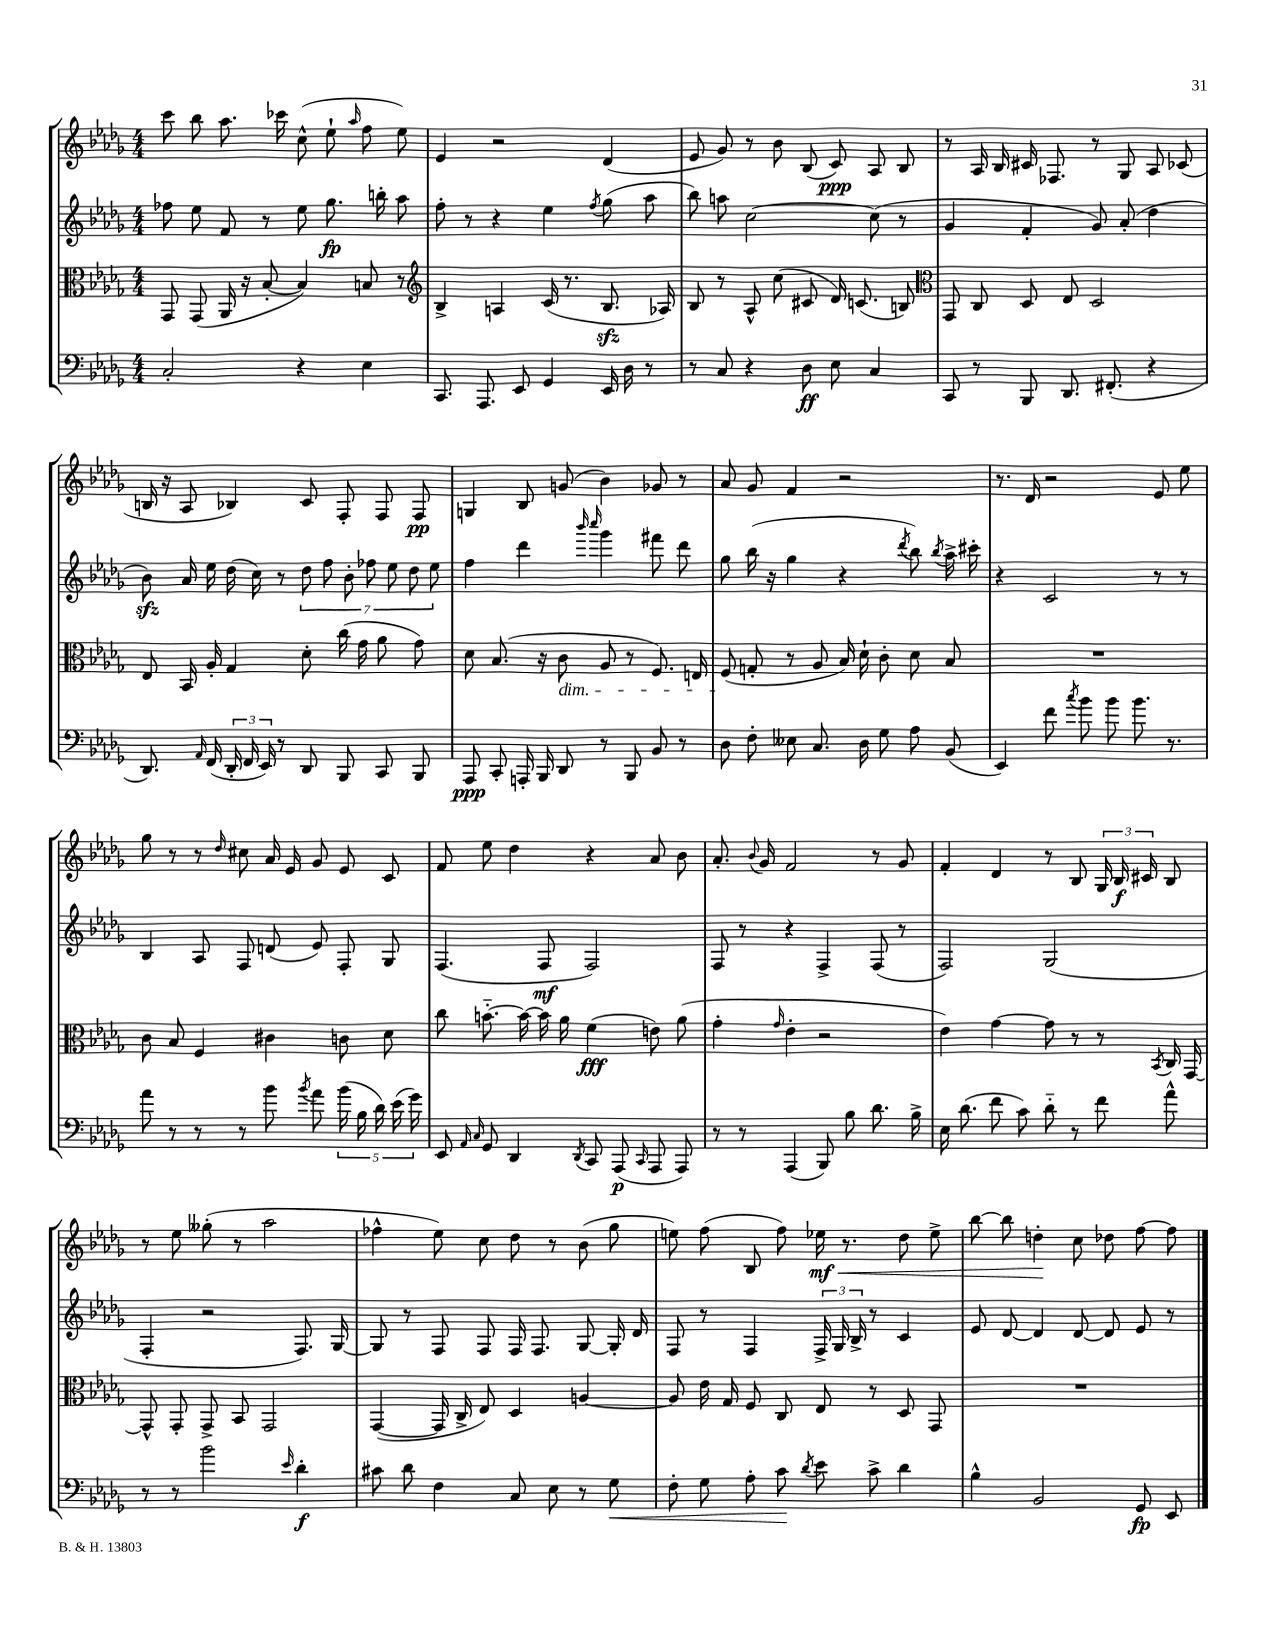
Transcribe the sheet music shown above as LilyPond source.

<<
\new StaffGroup <<
\new Staff = "s0" {
    \clef treble \key des \major \numericTimeSignature \time 4/4
    \autoBeamOff c'''8 bes''8 aes''8. ces'''16 c''8-^( ees''8-! \grace { aes''16 } f''8 ees''8) |
    ees'4 r2 des'4( |
    ees'8 ges'8) r8 bes'8 bes8( c'8\ppp) aes8 bes8 |
    r8 aes16 bes16 cis'16 fes8. r8 ges8 aes8 ces'8( |
    b16 r16 aes8 bes4) c'8 f8-. f8 f8\pp |
    g4 bes8 g'8( bes'4) ges'8 r8 |
    aes'8 ges'8 f'4 r2 |
    r8. des'16 r2 ees'8 ees''8 |
    ges''8 r8 r8 \grace { des''16 } cis''8 aes'16 ees'16 ges'8 ees'8 c'8 |
    f'8 ees''8 des''4 r4 aes'8 bes'8 |
    aes'8.-. \appoggiatura { bes'8 } ges'16 f'2 r8 ges'8 |
    f'4-. des'4 r8 bes8 \tuplet 3/2 { ges16 bes16\f cis'16 } bes8 |
    r8 ees''8 geses''8-.( r8 aes''2 |
    fes''4-^ ees''8) c''8 des''8 r8 bes'8( ges''8 |
    e''8) f''8( bes8 f''8) ees''16\mf\< r8. des''8 ees''8-> |
    bes''8~ bes''8 d''4-.\! c''8 des''8 f''8~ f''8 \bar "|." |
}
\new Staff = "s1" {
    \clef treble \key des \major \numericTimeSignature \time 4/4
    \autoBeamOff fes''8 ees''8 f'8 r8 ees''8 ges''8.\fp b''16-. aes''8 |
    f''8-. r8 r4 ees''4 \acciaccatura { f''8 } ges''8( aes''8 |
    bes''8) a''8 c''2~ c''8( r8 |
    ges'4 f'4-. ges'8) aes'8-.( des''4 |
    bes'8\sfz) aes'16 ees''16 des''16( c''16) r8 \tuplet 7/4 { des''8 f''8 bes'8-. fes''8 ees''8 des''8 ees''8 } |
    f''4 des'''4 \grace { bes'''16 c''''16 } ges'''4 fis'''8 des'''8 |
    ges''8 bes''16( r16 ges''4 r4 \acciaccatura { des'''8 } bes''8) \acciaccatura { bes''8 } aes''16-> cis'''16-. |
    r4 c'2 r8 r8 |
    bes4 aes8 f8 d'8( ees'8) f8-. ges8 |
    f4.( f8\mf f2) |
    f8 r8 r4 f4-> f8( r8 |
    f2) ges2( |
    f4-. r2 f8.) ges16~ |
    ges8 r8 f8 f8 f16 f8. ges8~ ges16-. des'16 |
    f8 r8 f4 \tuplet 3/2 { f16-> ges16 bes16-> } r8 c'4 |
    ees'8 des'8~ des'4 des'8~ des'8 ees'8 r8 \bar "|." |
}
\new Staff = "s2" {
    \clef alto \key des \major \numericTimeSignature \time 4/4
    \autoBeamOff ges,8 ges,8( aes,16 r16 bes8~-. bes4) b8 r8 |
    \clef treble bes4-> a4 c'16( r8. bes8.\sfz aes16) |
    bes8 r8 aes8-^ c''8( cis'8 des'16) c'8.( b8) |
    \clef alto ges,8 c8 des8 ees8 des2 |
    ees8 bes,16 aes16-. ges4 des'8-. c''16( ges'16 aes'8 ges'8) |
    des'8 bes8.( r16 c'8\dim aes8 r8 f8.) e16 |
    f8\!( g8-. r8 aes8 bes16) des'16-! c'8-. des'8 bes8 |
    R1 |
    c'8 bes8 f4 cis'4 c'8 des'8 |
    c''8 b'8.~-_ b'16~ b'16 aes'16 f'4\fff( e'8) aes'8( |
    ges'4-. \grace { ges'16 } ees'4-. r2 |
    ees'4) ges'4~ ges'8 r8 r8 \acciaccatura { bes,8 } c16 ges,16~ |
    ges,8-^ ges,8-. ges,8-> bes,8 ges,2 |
    ges,4~( ges,16 c16-> ees8) des4 a4~ |
    a8 ees'16 ges16 f8 c8 ees8 r8 des8 ges,8 |
    R1 \bar "|." |
}
\new Staff = "s3" {
    \clef bass \key des \major \numericTimeSignature \time 4/4
    \autoBeamOff c2-. r4 ees4 |
    c,8. aes,,8. ees,8 ges,4 ees,16 des16 r8 |
    r8 c8 r4 des8\ff ees8 c4 |
    c,8 r8 bes,,8 des,8. fis,8.-.( r4 |
    des,8.) \grace { aes,16 } f,16( \tuplet 3/2 { des,16-. f,16 ees,16) } r8 des,8 bes,,8 c,8 bes,,8 |
    aes,,8\ppp c,8-. a,,16-. bes,,16 des,8 r8 bes,,8 bes,8 r8 |
    des8 f8-. eeses8 c8. des16 ges8 aes8 bes,8( |
    ees,4) f'8 \acciaccatura { c''8 } bes'8 bes'8 bes'8. r8. |
    aes'8 r8 r8 r8 bes'8 \acciaccatura { bes'8 } aes'8 \tuplet 5/4 { bes'16( bes16 des'16) ees'16( ges'16) } |
    ees,8 \grace { aes,16 c16 } ges,8 des,4 \acciaccatura { des,8 } c,8 aes,,8\p( \grace { c,16 } aes,,8 aes,,8) |
    r8 r8 aes,,4( bes,,8) bes8 des'8. bes16-> |
    ees16 des'8.( f'8 c'8) des'8-_ r8 f'8 aes'8-^ |
    r8 r8 bes'2 \grace { ees'16 } des'4-.\f |
    cis'8 des'8 f4 c8 ees8 r8 ges8\< |
    f8-. ges8 aes8-. c'8\! \acciaccatura { des'8 } ees'8 c'8-> des'4 |
    bes4-^ bes,2 ges,8\fp ees,8 \bar "|." |
}
>>
>>
\layout { \context { \Score \remove "Bar_number_engraver" } }
